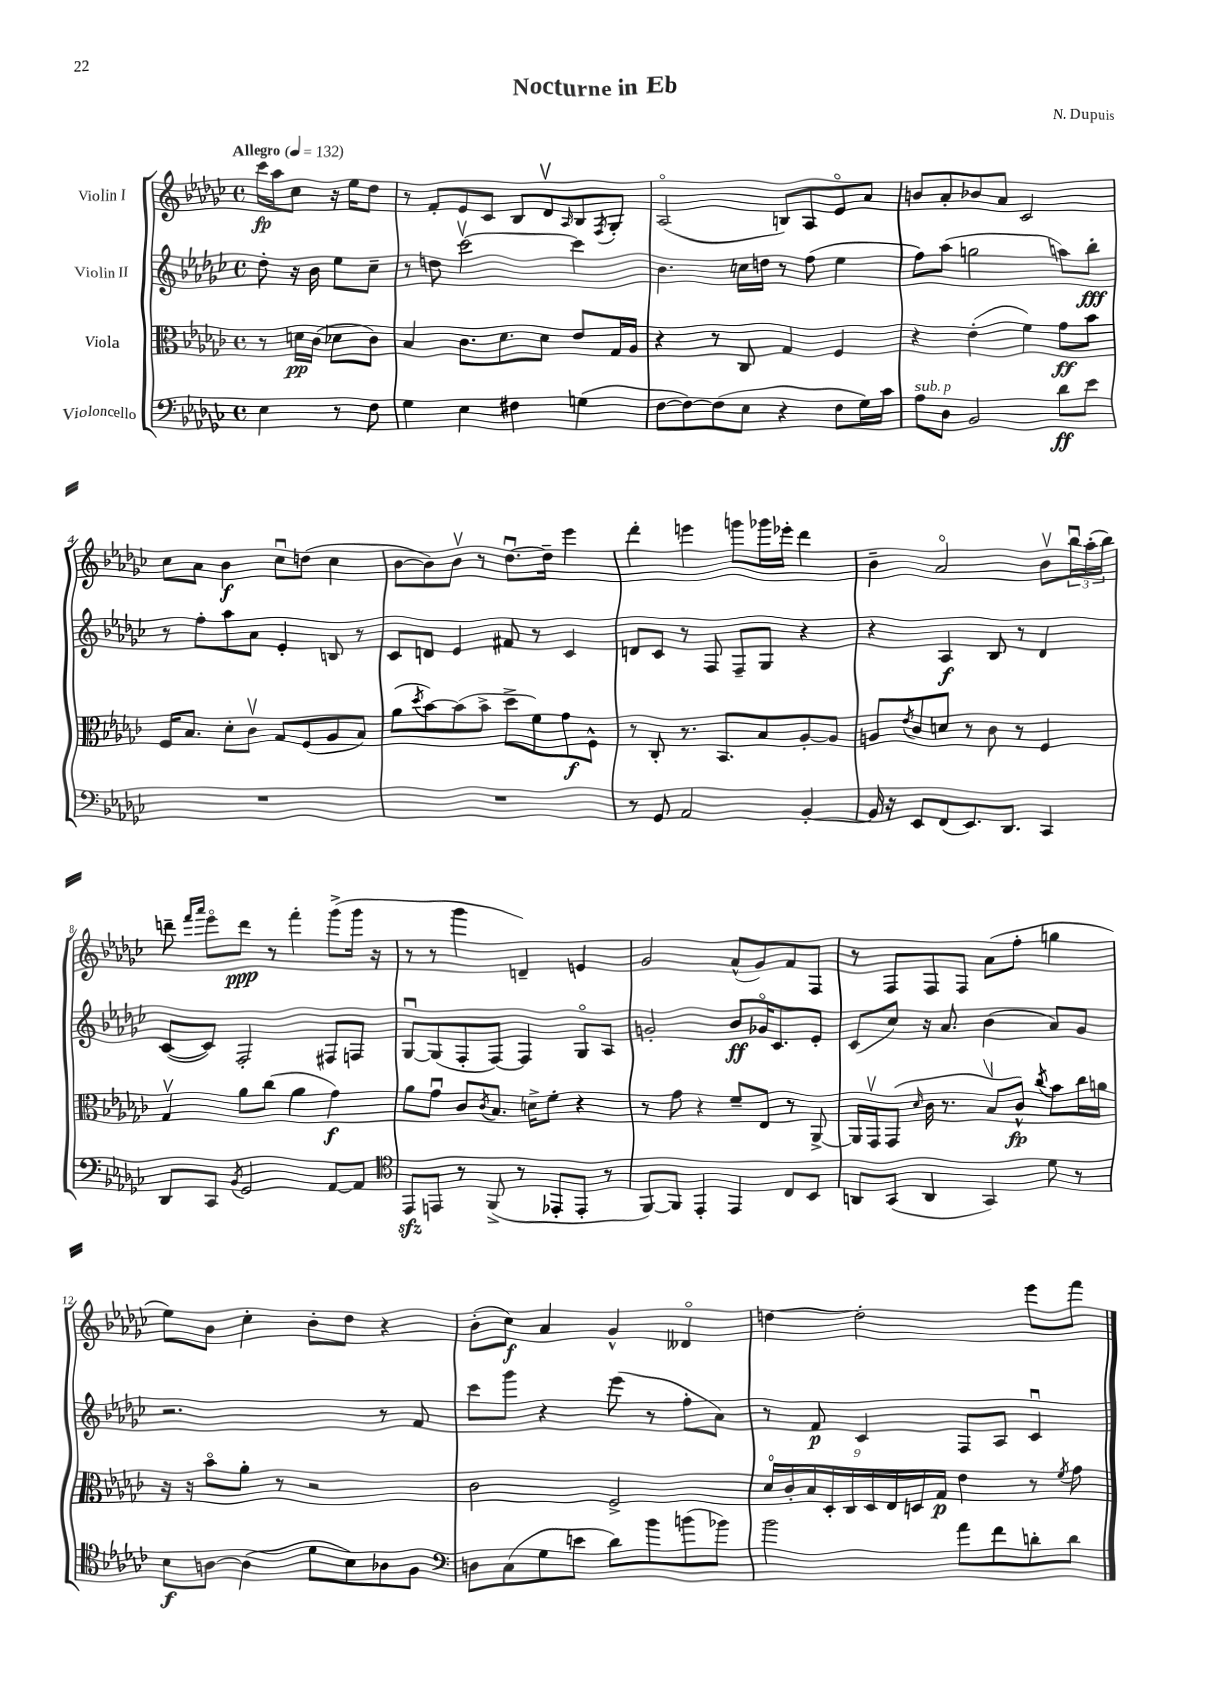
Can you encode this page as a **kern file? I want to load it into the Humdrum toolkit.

**kern	**kern	**kern	**kern
*staff4	*staff3	*staff2	*staff1
*clefF4	*clefC3	*clefG2	*clefG2
*k[b-e-a-d-g-c-]	*k[b-e-a-d-g-c-]	*k[b-e-a-d-g-c-]	*k[b-e-a-d-g-c-]
*M4/4	*M4/4	*M4/4	*M4/4
*met(c)	*met(c)	*met(c)	*met(c)
*MM132	*MM132	*MM132	*MM132
4E-\	8r	8dd-'\	16ccc-\LL
.	.	.	16aa-\J
.	16d\LL	16r	8cc-\J
.	(16c-\JJ	16b-\	.
8r	8d-\L	8ee-\L	16r
.	.	.	16ee-\LK
8F\	8c-\J)	8cc-~\J	8dd-\J
=	=	=	=
4G-\	4B-/	8r	8r
.	.	8dd\	8f'/L
4E-\	8.c-\L	[2ccc-v\	8e-/
.	.	.	8c-/J
.	8.d-\	.	.
4F#\	.	.	8B-/L
.	8d-\J	.	8d-v/
.	.	.	16qqA-/
(4G\	8e-/L	4ccc-\]	8B-/
.	.	.	8qF/
.	16G-/L	.	8G-'/J
.	16A-/JJ	.	.
=	=	=	=
[8F\L	4r	4.b-\	(2A-o/
8F\_)	.	.	.
(8F\]	8r	.	.
8E-\J	8C-/	16cc\LL	.
.	.	16dd\JJ	.
4r	4G-/	8r	8B/L)
.	.	(8ff\	8A-/
8F\L	4F/	4ee-\	8e-o/
16G-\L)	.	.	8a-/J
16c-\JJ	.	.	.
=	=	=	=
8A-\L	4r	8ff\L)	8b/L
8D-\J	.	(8aa-\J	8a-'/
2BB-/	(4e-'\	2gg\	8b-/
.	.	.	8a-/J
.	4f\)	.	2c-/
8d-\L	8g-\L	8aa\L)	.
8e-\J	8b-\J	8bb-'\J	.
=	=	=	=
1r	16F/LK	8r	8cc-\L
.	8.B-/J	.	.
.	.	8ff'\L	8a-\J
.	8d-'\L	8aa-\	4b-\
.	8c-v\J	8a-\J	.
.	8G-/L	4e-'/	8cc-u\L
.	(8F/	.	(8dd\J
.	8A-/	8B/	4cc-\
.	8B-/J)	8r	.
=	=	=	=
1r	(8a-\L	8c-/L	[8b-\L
.	8qdd-/	.	.
.	[8b-\)	8d/J	8b-\])
.	(8b-\]	4e-/	8b-v\J
.	8b-^\J	.	8r
.	8dd-^\L	8f#/	[8.dd-u\L
.	8f\)	8r	.
.	.	.	16dd-~\]Jk
.	8g-\	4c-/	4eee-\
.	8F^^\J	.	.
=	=	=	=
8r	8r	8d/L	4ddd-'\
8GG-/	8C-'/	8c-/J	.
2AA-/	8.r	8r	4eee\
.	.	8F/	.
.	8.BB-/L	.	.
.	.	8F~/L	8ggg\L
.	8B-/	8G-/J	16ggg-\L
.	.	.	16eee-'\JJ
[4BB-'/	[8A-'/	4r	4ddd-\
.	8A-/]J	.	.
=	=	=	=
16BB-/]	8A/L	4r	4b-~\
16r	.	.	.
.	8qe-/	.	.
8EE-/L	8c-/	.	.
(8FF/	8d/J	4A-/	2a-o/
8.EE-/)	8r	.	.
.	8c-\	8B-/	.
8.DD-/J	.	.	.
.	8r	8r	.
4CC-/	4F/	4d-/	8b-v\L
.	.	.	24bb-u\L
.	.	.	(24aa-'\
.	.	.	24bb-\JJ)
=	=	=	=
8DD-/L	4G-v/	([8c-/L	8ddd~\
.	.	.	16qqfff/LL
.	.	.	16qqaaa-/JJ
8CC-/J	.	8c-/]J)	8eee-o\L
8qBB-/	.	.	.
2GG-/	8a-\L	2F'/	8ddd\J
.	(8cc-\J	.	8r
.	4a-\	.	4fff'\
[8AA-/L	4g-\)	8F#/L	(8ggg-^\L
8AA-/]J	.	8F/J	16ggg-\Jk
.	.	.	16r
=	=	=	=
*clefC4	*	*	*
8EE-/L	8a-\L	[8G-u/L	8r
8EE/J	8g-u\J	(8G-/]	8r
8r	8c-/L	8F'/	4ggg-\
.	8qc-/	.	.
(8FF^/	8.B-/J	[8F/J)	.
8r	.	4F/]	4d~/)
.	16d^\LK	.	.
8EE-'/L	8f'\J	.	.
8EE-'/J	4r	8G-o/L	4e/
8r	.	8A-/J	.
=	=	=	=
[8FF/L)	8r	2g'/	2g-/
8FF/]J	8g-\	.	.
4EE-'/	4r	.	.
4EE-/	8f~/L	8b-/L	(8a-^^/L
.	8E-/J	16g-o/K	8g-/)
.	.	8.c-/	.
8C-/L	8r	.	8f/
8BB-/J	[8AA-^/	8e-'/J	8F/J
=	=	=	=
8AA/L	16AA-/]LL	(8c-/L	8r
.	16GG-v/J	.	.
(8GG-/J	(8GG-/J	8cc-/J)	8F/L
.	16qqd-/	.	.
4AA/	16c-\	16r	8F/
.	8.r	8.a-/	.
.	.	.	8F/J
4GG-/)	8B-v/L	(4b-\	(8a-\L
.	8c-^^/J)	.	8ff'\J
.	8qcc-/	.	.
8d-\	8b-\L	8a-/L)	4gg\
8r	16cc-\L	8g-/J	.
.	16a\JJ	.	.
=	=	=	=
8B-\L	16r	2.r	8ee-\L)
.	16r	.	.
[8A\J	8b-o\L	.	8b-\J
(4A\]	8a-'\J	.	4cc-'\
.	8r	.	.
8d-\L	2r	.	8b-'\L
8B-\)	.	.	8dd-\J
8A-\	.	8r	4r
8F\J	.	8f/	.
=	=	=	=
*clefF4	*	*	*
8D\L	2c-\	8ccc-\L	(8b-'\L
(8C-\	.	8ggg-\J	8cc-\J)
8G-\	.	4r	4a-/
8e\J	.	.	.
8d-\L)	2F^/	(8eee-\	4g-^^/
8b-\	.	8r	.
(8b\	.	8ff'\L	4d--o/
8b-\J)	.	8a-\J)	.
=	=	=	=
2b-\	18d-o/LL	8r	[4dd\
.	18c-'/	.	.
.	18B-/	.	.
.	.	8f/	.
.	18D-'/	.	.
.	18C-/	.	.
.	.	4c-/	2dd'\]
.	18D-/	.	.
.	18E-/	.	.
.	18D/	.	.
.	18G-/JJ	.	.
8a-\L	4e-\	8F/L	.
8f\	.	8A-/J	.
8d'\	8r	4c-u/	8eee-\L
.	8qf/	.	.
8d\J	8g-\	.	8fff\J
==	==	==	==
*-	*-	*-	*-
